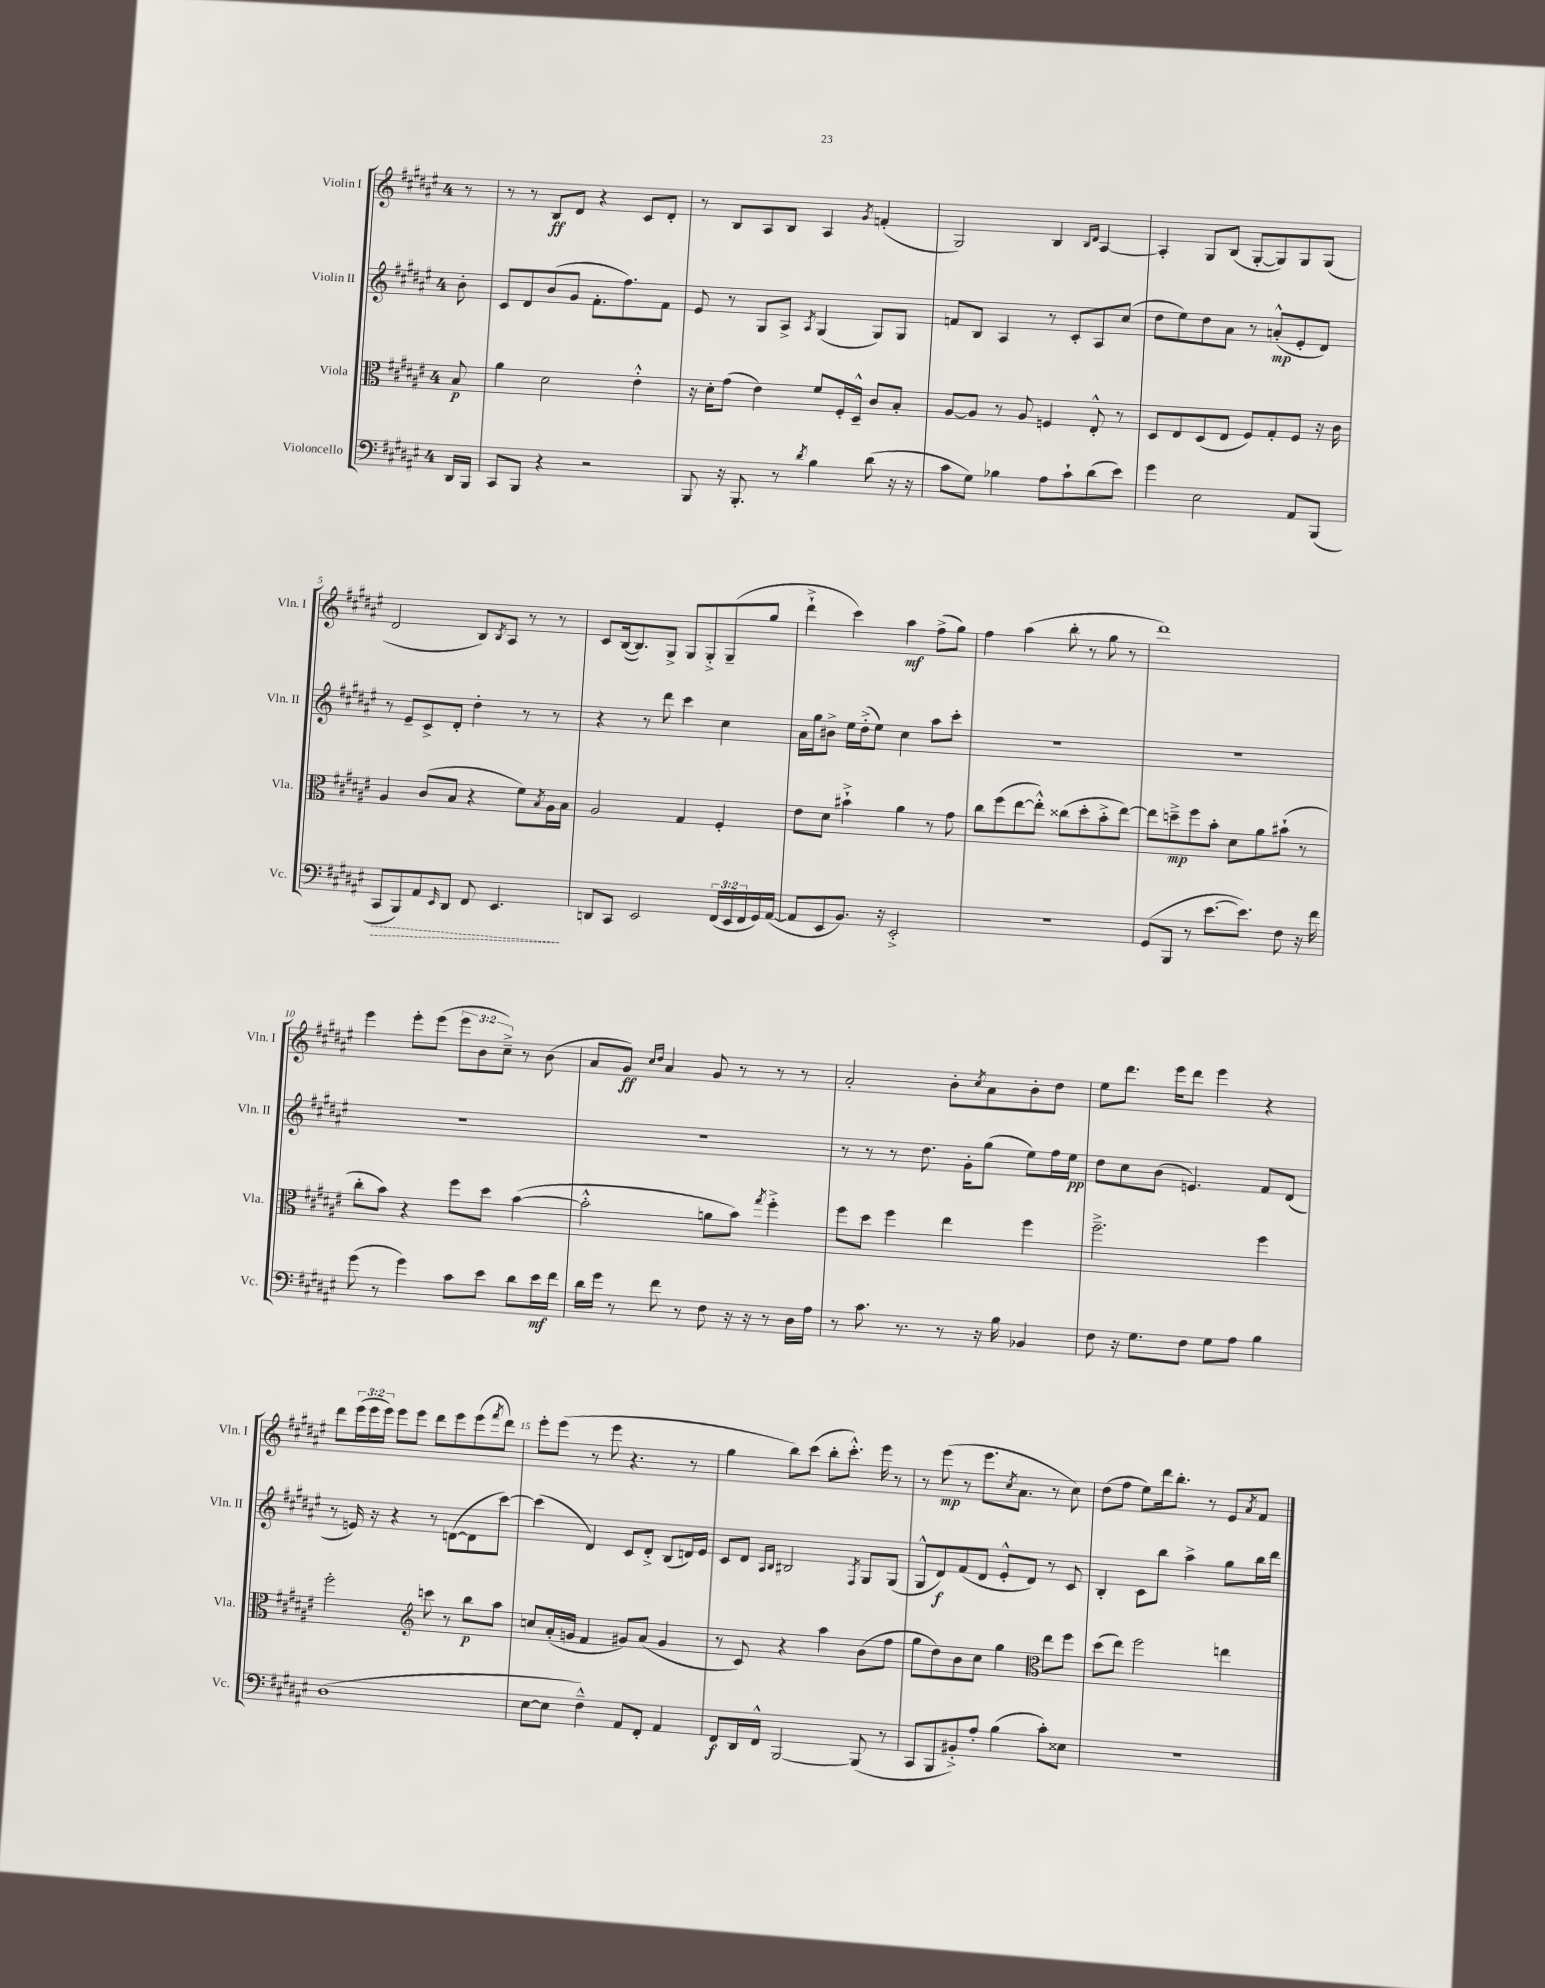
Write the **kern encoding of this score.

**kern	**kern	**kern	**kern
*staff4	*staff3	*staff2	*staff1
*clefF4	*clefC3	*clefG2	*clefG2
*k[f#c#g#d#a#e#]	*k[f#c#g#d#a#e#]	*k[f#c#g#d#a#e#]	*k[f#c#g#d#a#e#]
*M4/4	*M4/4	*M4/4	*M4/4
16DD#	8B	8b'	8r
16BBB	.	.	.
=	=	=	=
8CC#	4a#	8c#	8r
8BBB	.	8d#	8r
4r	2d#	(8b	8B
.	.	8g#	8d#
2r	.	8.f#'	4r
.	.	8.ff#)	.
.	4e#'^^	.	8c#
.	.	8f#	8d#'
=	=	=	=
8BBB	16r	8e#	8r
.	16d#'	.	.
16r	(8g#	8r	8B
8.BBB'	.	.	.
.	4e#)	8G#	8A#
8r	.	8A#^	8B
8qd#	.	8qA#	.
4B	8f#	(4G#	4A#
.	16F#'	.	.
.	16D#~^^	.	.
.	.	.	8qg#
(8d#	8c#	8G#)	(4f'
16r	8B'	8G#	.
16r	.	.	.
=	=	=	=
8c#	[8A#	8f	2G#)
8G#)	8A#]	8B	.
4B-	8r	4A#	.
.	8A#	.	.
8A#	4F	8r	4B
8c#`	.	8c#'	.
.	.	.	16qqB
.	.	.	16qqd#
(8d#	8E#'^^	8A#	[4A#
8e#)	8r	(8cc#	.
=	=	=	=
4g#	8D#	8dd#	4A#']
.	8E#	8ee#)	.
2E#	(8D#	8dd#	8G#
.	8E#	8a#	(8B
.	8F#)	8r	[8G#'
.	8G#'	(8a'^^	8G#])
8AA#	8F#	8e#'	8G#
(8BBB	16r	8d#)	(8G#
.	16c#	.	.
=	=	=	=
8CC#	4A#	8r	2d#
8BBB)	.	8e#~	.
8AA#	(8c#	8c#^	.
16qqEE#	.	.	.
8DD#	8B	8d#'	.
8FF#	4r	4dd#'	8B)
.	.	.	8qB
4.EE#	.	.	8A#
.	8f#)	8r	8r
.	8qB	.	.
.	16A#	8r	8r
.	16B	.	.
=	=	=	=
8DD	2A#	4r	8c#
8CC#	.	.	([16B
.	.	.	8.B])
2EE#	.	8r	.
.	.	8ddd#	8G#^
.	4G#	4ccc#	8G#
.	.	.	8G#'^
(24FF#	4F#'	4cc#	(8G#~
24EE#	.	.	.
24FF#	.	.	.
16GG#)	.	.	8gg#
([16AA#	.	.	.
=	=	=	=
8AA#]	8e#	16a#	4ddd#`^
.	.	16gg#	.
8EE#	8d#	8b#^	.
8.BB)	4b#`^	16ee#	4ccc#)
.	.	(16dd#'^	.
.	.	8ee#)	.
16r	.	.	.
2EE#'^	4a#	4cc#	4aa#
.	8r	8aa#	(8ff#^
.	8g#	8ccc#'	8gg#)
=	=	=	=
1r	8cc#	1r	4ff#
.	(8ff#	.	.
.	[8ee#	.	(4aa#
.	8ee#'^^])	.	.
.	(8cc##	.	8bb'
.	8dd#'	.	8r
.	8b'^	.	8gg#
.	[8ee#)	.	8r
=	=	=	=
(8GG#	8ee#]	1r	1ddd#)
8BBB	8dd~^	.	.
8r	8ff#	.	.
[8.e#	8b'	.	.
.	8d#	.	.
8.e#])	.	.	.
.	8a#	.	.
8F#	(8b#`	.	.
16r	8r	.	.
16f#	.	.	.
=	=	=	=
(8g#	8cc#'	1r	4eee#
8r	8b)	.	.
4g#)	4r	.	8eee#'
.	.	.	(8eee#
8c#	8ff#	.	12eee#
.	.	.	12b
8e#	8dd#	.	.
.	.	.	12cc#~^)
8d#	([4b	.	8r
16e#	.	.	(8b
16f#	.	.	.
=	=	=	=
16d#	2b'^^]	1r	8a#
16g#	.	.	.
8r	.	.	8g#)
.	.	.	16qqcc#
.	.	.	16qqdd#
8f#	.	.	4a#
8r	.	.	.
8F#	8a	.	8g#
16r	8b)	.	8r
16r	.	.	.
.	8qgg#	.	.
8r	4ff#'^	.	8r
16D#	.	.	8r
16A#	.	.	.
=	=	=	=
8r	8ff#	8r	2a#'
8.c#	8dd#	8r	.
.	4ff#	8r	.
8.r	.	.	.
.	.	8.dd#	.
8r	4ee#	.	8b'
.	.	16g#'	.
.	.	.	8qcc#
16r	.	(8gg#	8a#
16B	.	.	.
4BB-	4ff#	8ee#)	8b'
.	.	16ff#	8dd#
.	.	16ee#	.
=	=	=	=
8F#	2.ff#~^	8dd#	8ee#
16r	.	8cc#	8.ddd#
8.G#	.	.	.
.	.	(8b	.
.	.	.	16eee#
8F#	.	4.e)	8ddd#
8G#	.	.	4eee#
8A#	.	.	.
4B	4ff#	8f#	4r
.	.	(8d#	.
=	=	=	=
(1D#	2ff#'	8r	8ddd#
.	.	16e)	(24eee#
.	.	.	24eee#
.	.	16r	.
.	.	.	24eee#)
.	.	4r	8eee#
.	.	.	8eee#
*	*clefG2	*	*
.	8ccc	8r	8ddd#
.	8r	([8d	8eee#
.	8bb	8d]	(8eee#
.	.	.	8qfff#
.	8aa#	[8ccc#)	8ddd#)
=	=	=	=
[8E#	8cc	(4ccc#]	8eee#'
8E#]	(16a#'	.	(8eee#
.	16g	.	.
4F#~^^)	4f#	4d#)	8r
.	.	.	8eee#
8AA#	8g#)	8c#	4.r
8FF#'	(8a#	8d#'^	.
4AA#	4g#	(8B	.
.	.	16d)	8r
.	.	16e#	.
=	=	=	=
8FF#	8r	8c#	4gg#
16DD#	8c#)	8d#	.
16FF#^^	.	.	.
.	.	16qqA#	.
.	.	16qqB	.
[2BBB	4r	2B#	8bb)
.	.	.	(8ccc#
.	4aa#	.	8bb'
.	.	.	8.ccc#'^^)
.	.	8qF#	.
(8BBB]	(8b	8G#	.
.	.	.	16eee#
8r	8ff#	(8G#	8r
=	=	=	=
8CC#	8gg#	8G#^^	8r
8BBB	8dd#)	8d#)	(8eee#
8BB#'^)	8b	(8f#	8r
8A#'	8cc#	8d#	8.eee#
(4B	4gg#	8e#'^^	.
.	.	.	8qcc#
.	.	.	8.a#
.	.	8d#)	.
*	*clefC3	*	*
8c#')	8ee#	8r	8r
8E##	8ff#	8c#	8cc#)
=	=	=	=
1r	(8dd#	4B'	(8dd#
.	8ee#)	.	8ff#
.	2ff#	8c#	8ee#)
.	.	8bb	16ddd#
.	.	.	8.bb'
.	.	4aa#^	.
.	.	.	8r
.	4ee	8gg#	8e#
.	.	.	8qa#
.	.	16bb	8f#
.	.	16ddd#	.
==	==	==	==
*-	*-	*-	*-
